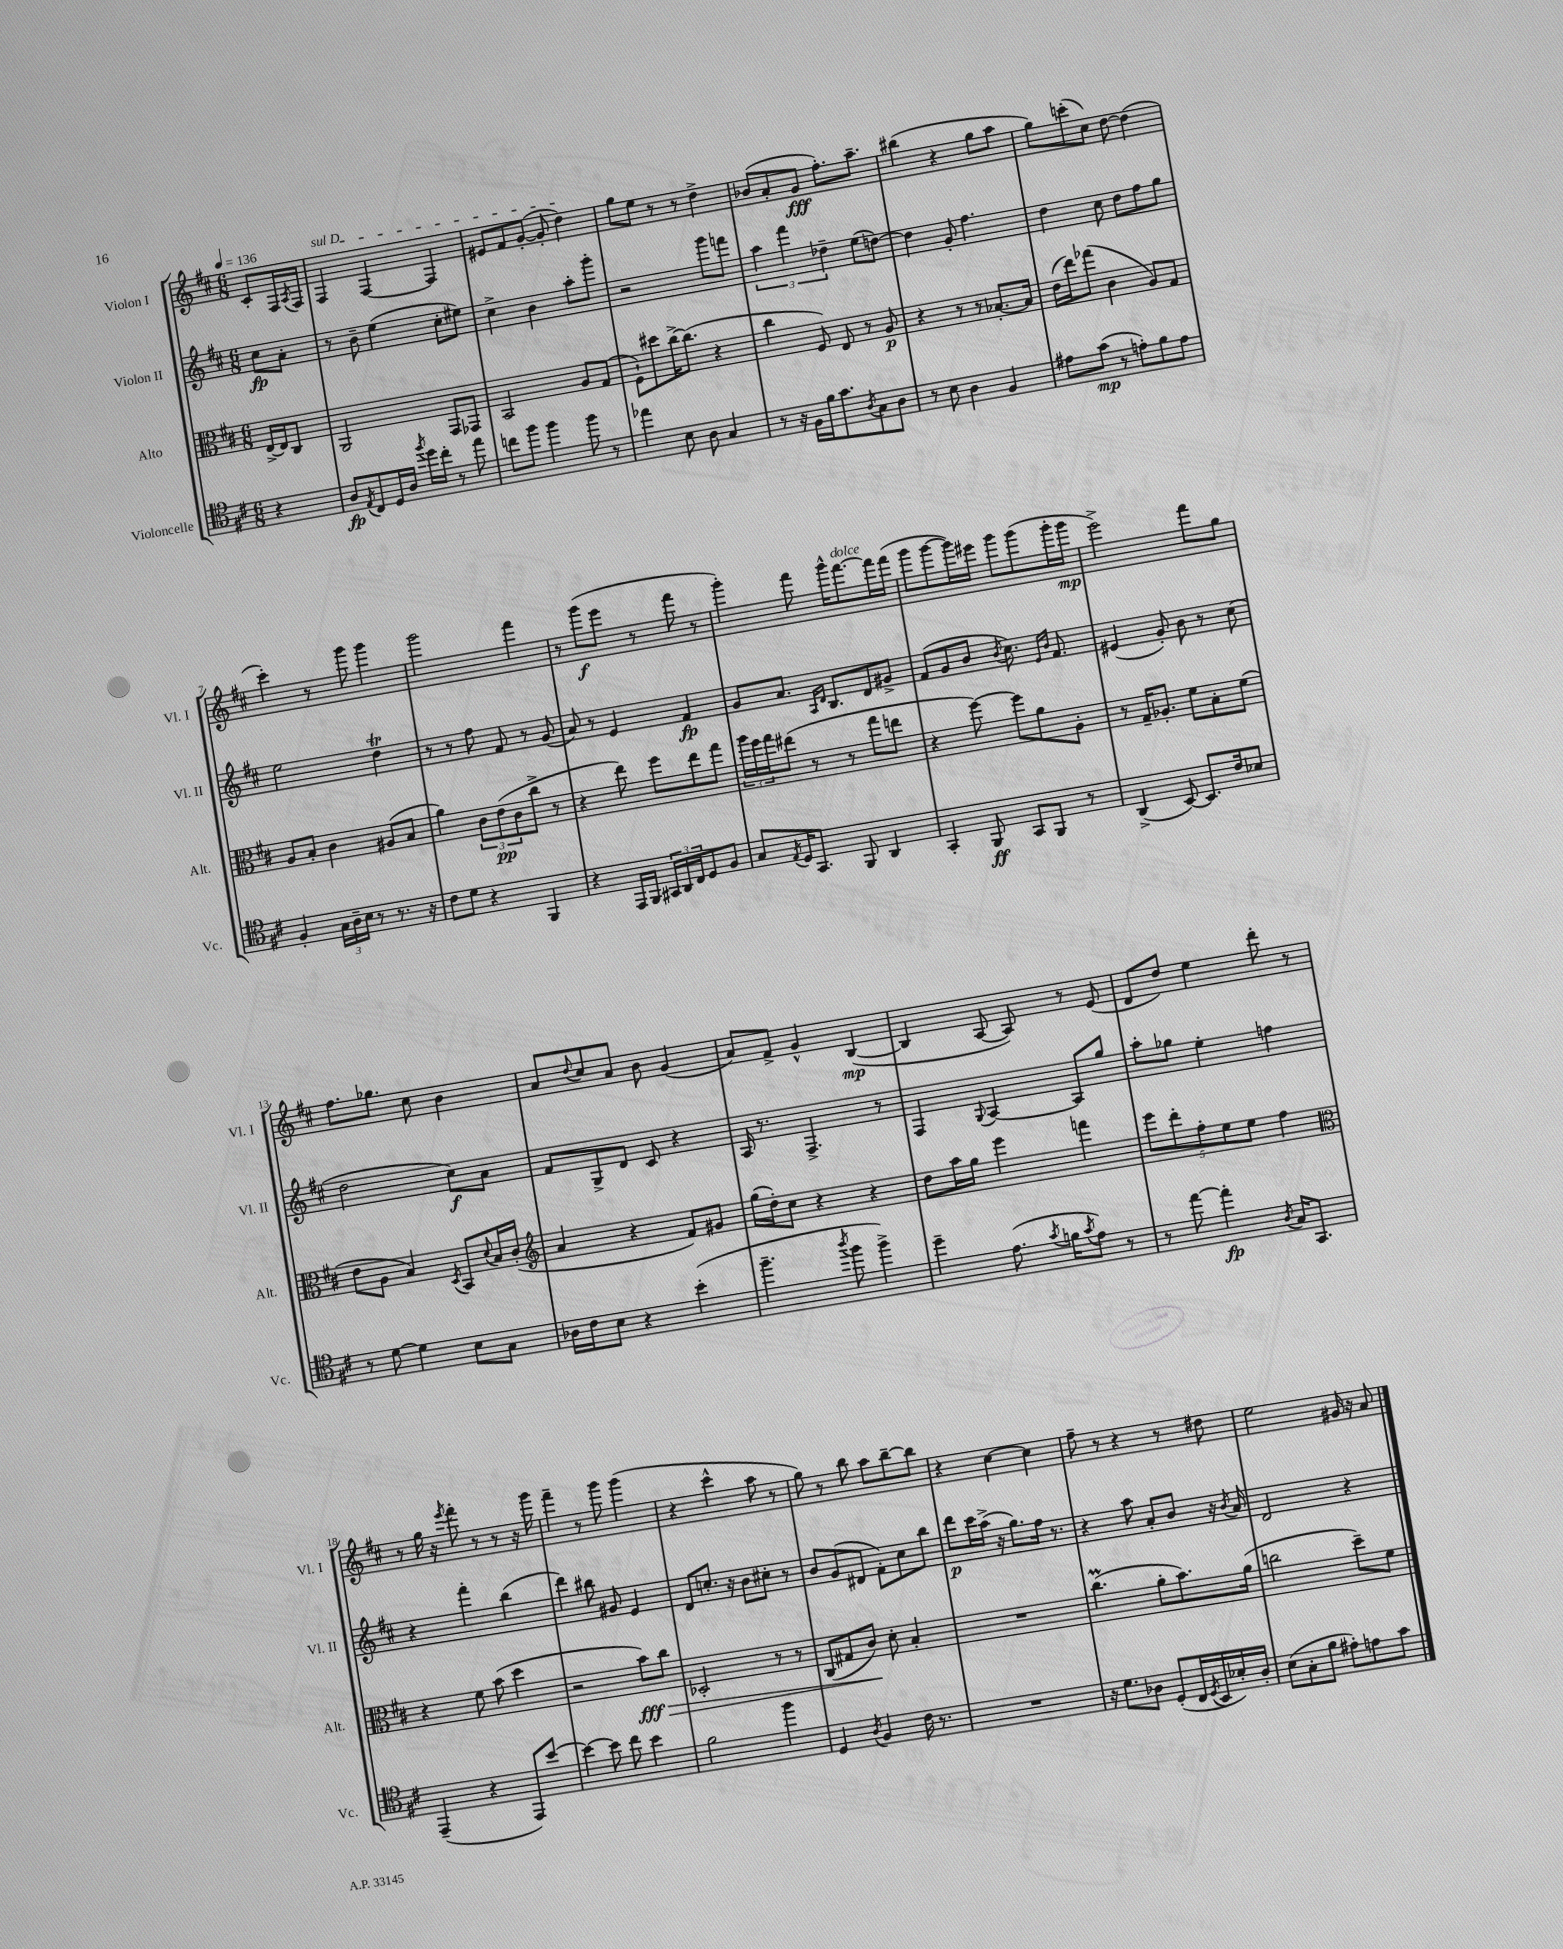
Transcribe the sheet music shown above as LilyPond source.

<<
\new StaffGroup <<
\new Staff = "s0" \with { instrumentName = "Violon I" shortInstrumentName = "Vl. I" } {
    \clef treble \key d \major \numericTimeSignature \time 6/8 \partial 4 \tempo 4 = 136
    cis'8-. fis16 \acciaccatura { a8 } fis16 |
    \once \override TextSpanner.bound-details.left.text = \markup { \italic "sul D" } fis4\startTextSpan fis4~ fis4 |
    eis'8 fis'8 g'8~-.( g'8-. d''4\stopTextSpan) |
    g''8 e''8 r8 r8 d''4-> |
    bes'8( a'8-. g'8\fff fis''8.-.) a''8.-- |
    bis''4( r4 g''8 a''8 |
    g''8) c'''8-.( cis''8) d''8~ d''4( |
    cis'''4-.) r8 g'''8 g'''4 |
    g'''2 fis'''4 |
    r8 g'''8\f( e'''8 r8 fis'''8 r8 |
    g'''4-.) fis'''8 g'''16-^ fis'''8.~^\markup { \italic "dolce" } fis'''16 fis'''16( |
    g'''8 g'''8~ g'''16) eis'''16 g'''8 g'''8( g'''16-. g'''16\mp |
    e'''2->) fis'''8 g''8 |
    fis''8. ges''8. cis''8 b'4 |
    a'8 \appoggiatura { d''8 } cis''8 a'8 b'8 g'4( |
    a'8) fis'8-> g'4-^ b4~\mp( |
    b4 a8~ a8) r8 e'8( |
    d'8 d''8) e''4 d'''8-. r8 |
    r8 g''16 r16 \acciaccatura { e'''8 } fis'''8-. r8 r8 r16 g'''16 |
    fis'''4-- r8 g'''8 g'''4( |
    r4 cis'''4-^ a''8 r8 |
    g''8) r8 b''8 a''8 b''8~-- b''8 |
    r4 cis''4~ cis''4 |
    fis''8-- r8 r4 r8 dis''8 |
    e''2 gis'16 r16 a'8 \bar "|." |
}
\new Staff = "s1" \with { instrumentName = "Violon II" shortInstrumentName = "Vl. II" } {
    \clef treble \key d \major \numericTimeSignature \time 6/8 \partial 4
    cis''8\fp a'8-. |
    r8 b'8-- e''4( cis''8-. eis''8) |
    cis''4-> b'4 a''8-. g'''8-. |
    r2 g'''8 f'''8 |
    \tuplet 3/2 { a''4 fis'''4 des''4-- } e''8( d''8~) |
    d''4 g'8-. fis''4. |
    d''4 cis''8 d''8 fis''8 g''8 |
    e''2 d''4\trill |
    r8 r8 fis''8 fis'8 r8 g'8( |
    a'8) r8 e'4 fis'4\fp |
    g'8 a'8. \grace { a16 d'16 } b8. d'8 gis'8-> |
    fis'8( g'8 b'8 \acciaccatura { b'8 } cis''8.) \grace { e'16 b'16 } fis'8. |
    eis'4( g'8-.) b'8 r8 cis''8( |
    d''2 cis''8\f) a'8 |
    fis'8 g8-> d'8 cis'8 r4 |
    a16 r8. fis4.-> r8 |
    fis4 \appoggiatura { g8 } a4~ a8 g''8 |
    a''8-. ges''8 e''4-. f''4 |
    r4 fis'''4-. b''4( |
    d'''4) bis''8 gis'8 e'4 |
    d'8 c''8.-. r16 b'8 cis''8-. r8 |
    b'8 g'8( dis'8 fis'8-.) cis''8 b''8 |
    d'''8\p cis'''16 a''16->( r16 g''8.) fis''16 r8. |
    r4 a''8 a'8-. b'8 r16 \acciaccatura { b'8 } a'16 |
    d'2 r4 \bar "|." |
}
\new Staff = "s2" \with { instrumentName = "Alto" shortInstrumentName = "Alt." } {
    \clef alto \key d \major \numericTimeSignature \time 6/8 \partial 4
    e16~-> e16 cis8 |
    a,2 g,8 ges,8 |
    b,2 a8 g8( |
    fis8-!) dis''8 cis''16~-> cis''8.( r4 |
    cis''4 fis8) e8 r8 a8\p |
    r4 r8 r8 bes8.~-. bes16 |
    e'16( e''16) ges''8( cis'4 a8) g8 |
    a8 b8-. cis'4 ais8( b8 |
    a'4) \tuplet 3/2 { cis'8 e'8\pp( cis'8 } cis''8-> r8 |
    r4 e''8) fis''8 e''8 g''8 |
    \tuplet 3/2 { a''16 fis''16 g''16 } eis''8( r8 r8 g''8 e''8 |
    r4 fis''8~) fis''8 a'8 a8-. |
    r8 g16-- aes8.-. fis'8 b8-. fis'8( |
    e'8 a8 b4) \acciaccatura { d8 } b,8 \appoggiatura { d'8 } b16 cis'16-.( |
    \clef treble a'4 r4 fis'8) gis'8 |
    g''16( d''16-.) cis''8 r4 r4 |
    d''8 a''16 g''16 e'''4 f'''4 |
    \tuplet 5/4 { e'''8 d'''8-. fis''8-. e''8 e''8 } fis''4 |
    \clef alto r4 fis'8 b'8( d''4 |
    r2 b'8\fff\>) cis''8 |
    des2-. r8 r8 |
    cis8( gis8 cis'8\!) d'8-. b4-. |
    R2. |
    cis''4.\prall( a'8-. b'8.) a'16( |
    c''2 d''8--) fis'8 \bar "|." |
}
\new Staff = "s3" \with { instrumentName = "Violoncelle" shortInstrumentName = "Vc." } {
    \clef tenor \key d \major \numericTimeSignature \time 6/8 \partial 4
    r4 |
    a8\fp \acciaccatura { e8 } cis8 d16 a16 \acciaccatura { fis''8 } d''16 cis''16-. r8 e''8 |
    c''8 fis''8 fis''4 fis''8 r8 |
    ees''4 b8 a8 g4 |
    r8 r16 fis16 fis'16 g'8. \acciaccatura { a8 } g8 a8 |
    r8 b8 a4 fis4 |
    eis'8 g'8\mp( r8 e'8-.) fis'8 e'8 |
    fis4-. \tuplet 3/2 { g16 a16-- b16 } r8 r8. r16 |
    cis'8 d'8 r4 fis,4 |
    r4 e,16 fis,16 \tuplet 3/2 { gis,16 a,16 cis16 } d8 fis8 |
    g8 \acciaccatura { e8 } d16 g,8. fis,8 a,4 |
    g,4-. fis,8\ff g,8 fis,8 r8 |
    a,4->( b,8~) b,8. cis'16 bes8 |
    r8 d'8~ d'4 b8 g8 |
    aes16 cis'16 b8 r4 b'4-.( |
    fis''4.-- \acciaccatura { a''8 } fis''8 fis''4->) |
    d''4-- e'8.( \acciaccatura { g'8 } f'16 \acciaccatura { g'8 } e'8) r8 |
    r8 e''8~ e''4-.\fp \acciaccatura { a8 } g16 g,8. |
    e,4--( r4 e,8) b'8~ |
    b'4~ b'8 cis''8 b'4 |
    fis'2 fis''4 |
    d4 \acciaccatura { a8 } fis4 cis'16 r8. |
    R2. |
    r16 d'8. aes8 d8-.( cis16 \acciaccatura { d8 } b,16 bes16-.) aes16-. |
    b8( g8-. fis'8 eis'8-.) e'8 g'8 \bar "|." |
}
>>
>>
